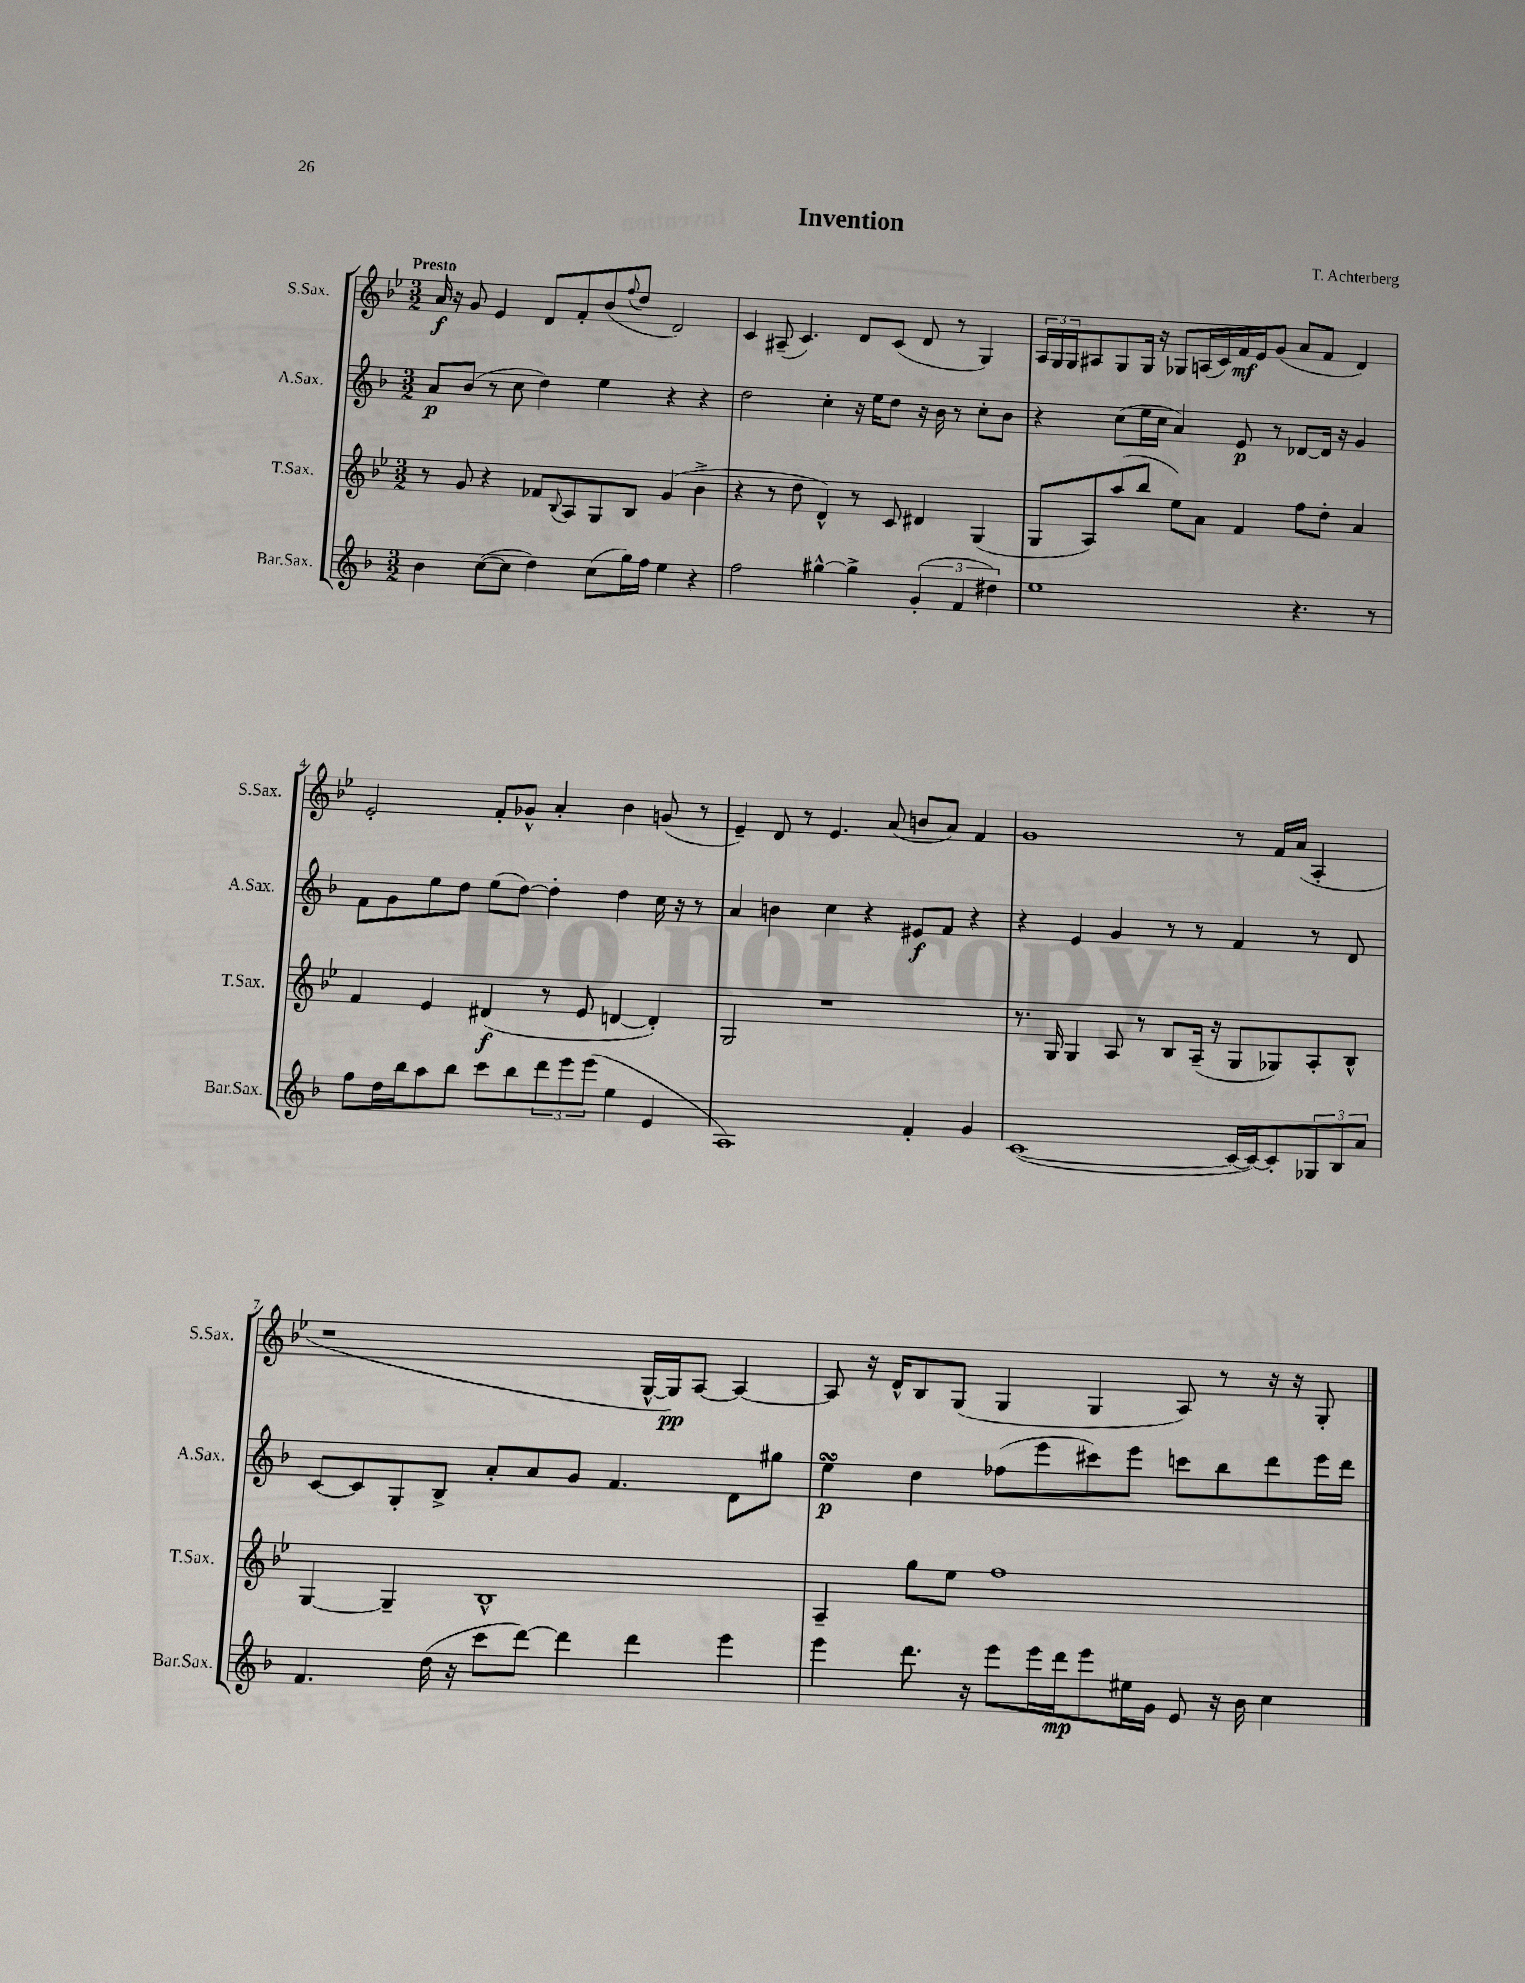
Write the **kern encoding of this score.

**kern	**kern	**kern	**kern
*staff4	*staff3	*staff2	*staff1
*clefG2	*clefG2	*clefG2	*clefG2
*k[b-]	*k[b-e-]	*k[b-]	*k[b-e-]
*M3/2	*M3/2	*M3/2	*M3/2
4b-	8r	8a	16a
.	.	.	16r
.	8g	(8b-	8g
([8cc	4r	8r	4e-
8cc]	.	8cc	.
4dd)	8f-	4dd)	8d
.	8qqB-	.	.
.	8A	.	8f'
(8cc	8G	4ee	(8b-
.	.	.	8qqff
16gg)	8B-	.	8dd
16ff	.	.	.
4ee	(4g	4r	2d)
4r	4b-^	4r	.
=	=	=	=
2ff	4r	2dd	4c
.	8r	.	(8A#~
.	8dd	.	4.c)
[4gg#^^	4d^^)	4cc'	.
4gg#^]	8r	16r	8d
.	.	16ee	.
.	8c	8dd	(8c
(6g'	4d#	16r	8d
.	.	16b-	.
.	.	8r	8r
6f	.	.	.
.	(4G	8cc'	4G)
6dd#)	.	.	.
.	.	8b-	.
=	=	=	=
1ee	8G	4r	24A
.	.	.	24G
.	.	.	24G
.	8A)	.	8A#
.	(8aa	(8cc	8G
.	8bb-	16ee	16G
.	.	16cc	16r
.	8ee-)	4a)	8G-
.	8a	.	(16A
.	.	.	16c)
.	4f	8e	16f
.	.	.	16e-
.	.	8r	(8g
4.r	8ff	[8d-	8a
.	8dd'	16d-]	8f
.	.	16r	.
.	4a	4g	4d)
8r	.	.	.
=	=	=	=
8ff	4f	8f	2e-'
16dd	.	8g	.
16bb-	.	.	.
8aa	4e-	8ee	.
8bb-	.	8dd	.
8ccc	(4d#	(8ee	8f'
8bb-	.	[8dd)	8g-^^
12ddd	8r	4dd']	4a'
12eee	.	.	.
.	8e-	.	.
(12eee	.	.	.
4ee	[4d	4dd	4b-
4e	4d'])	16cc	(8g
.	.	16r	.
.	.	8r	8r
=	=	=	=
1A)	2G	4a	4e-~)
.	.	4b	8d
.	.	.	8r
.	1r	4cc	4.e-
.	.	4r	.
.	.	.	(8a
4f'	.	8e#	8b
.	.	8f	8a)
4g	.	4r	4f
=	=	=	=
([1c	8.r	4r	1g
.	16G	.	.
.	4G	4e	.
.	8A	4g	.
.	8r	.	.
.	8B-	8r	.
.	(16A~	8r	.
.	16r	.	.
16c_	8G	4f	8r
16c_)	.	.	.
8c']	8G-)	.	16f
.	.	.	(16a
12G-	8A'	8r	4A'
12B-	.	.	.
.	8B-^^	8d	.
12a	.	.	.
=	=	=	=
4.f	[4G	[8c	1r
.	.	8c]	.
.	4G~]	8G'	.
(16dd	.	8B-^	.
16r	.	.	.
8ccc	1B-^^	8a'	.
[8ddd)	.	8a	.
4ddd]	.	8g	.
.	.	4.f	.
4ddd	.	.	[16G^^
.	.	.	16G])
.	.	.	[8A
4eee	.	8d	4A_
.	.	8gg#	.
=	=	=	=
4eee	4A~	4ee	8A]
.	.	.	16r
.	.	.	16d^^
8.ddd	8gg	4dd	8B-
.	8ee-	.	(8G
16r	.	.	.
8eee	1ff	(8ff-	4G
16eee	.	8eee	.
16ddd	.	.	.
8eee	.	8ccc#)	4G
16ee#	.	8eee	.
16g	.	.	.
8e	.	8ccc	8A)
16r	.	8bb-	8r
16b-	.	.	.
4cc	.	8ddd	16r
.	.	.	16r
.	.	16eee	8G'
.	.	16ddd	.
==	==	==	==
*-	*-	*-	*-
